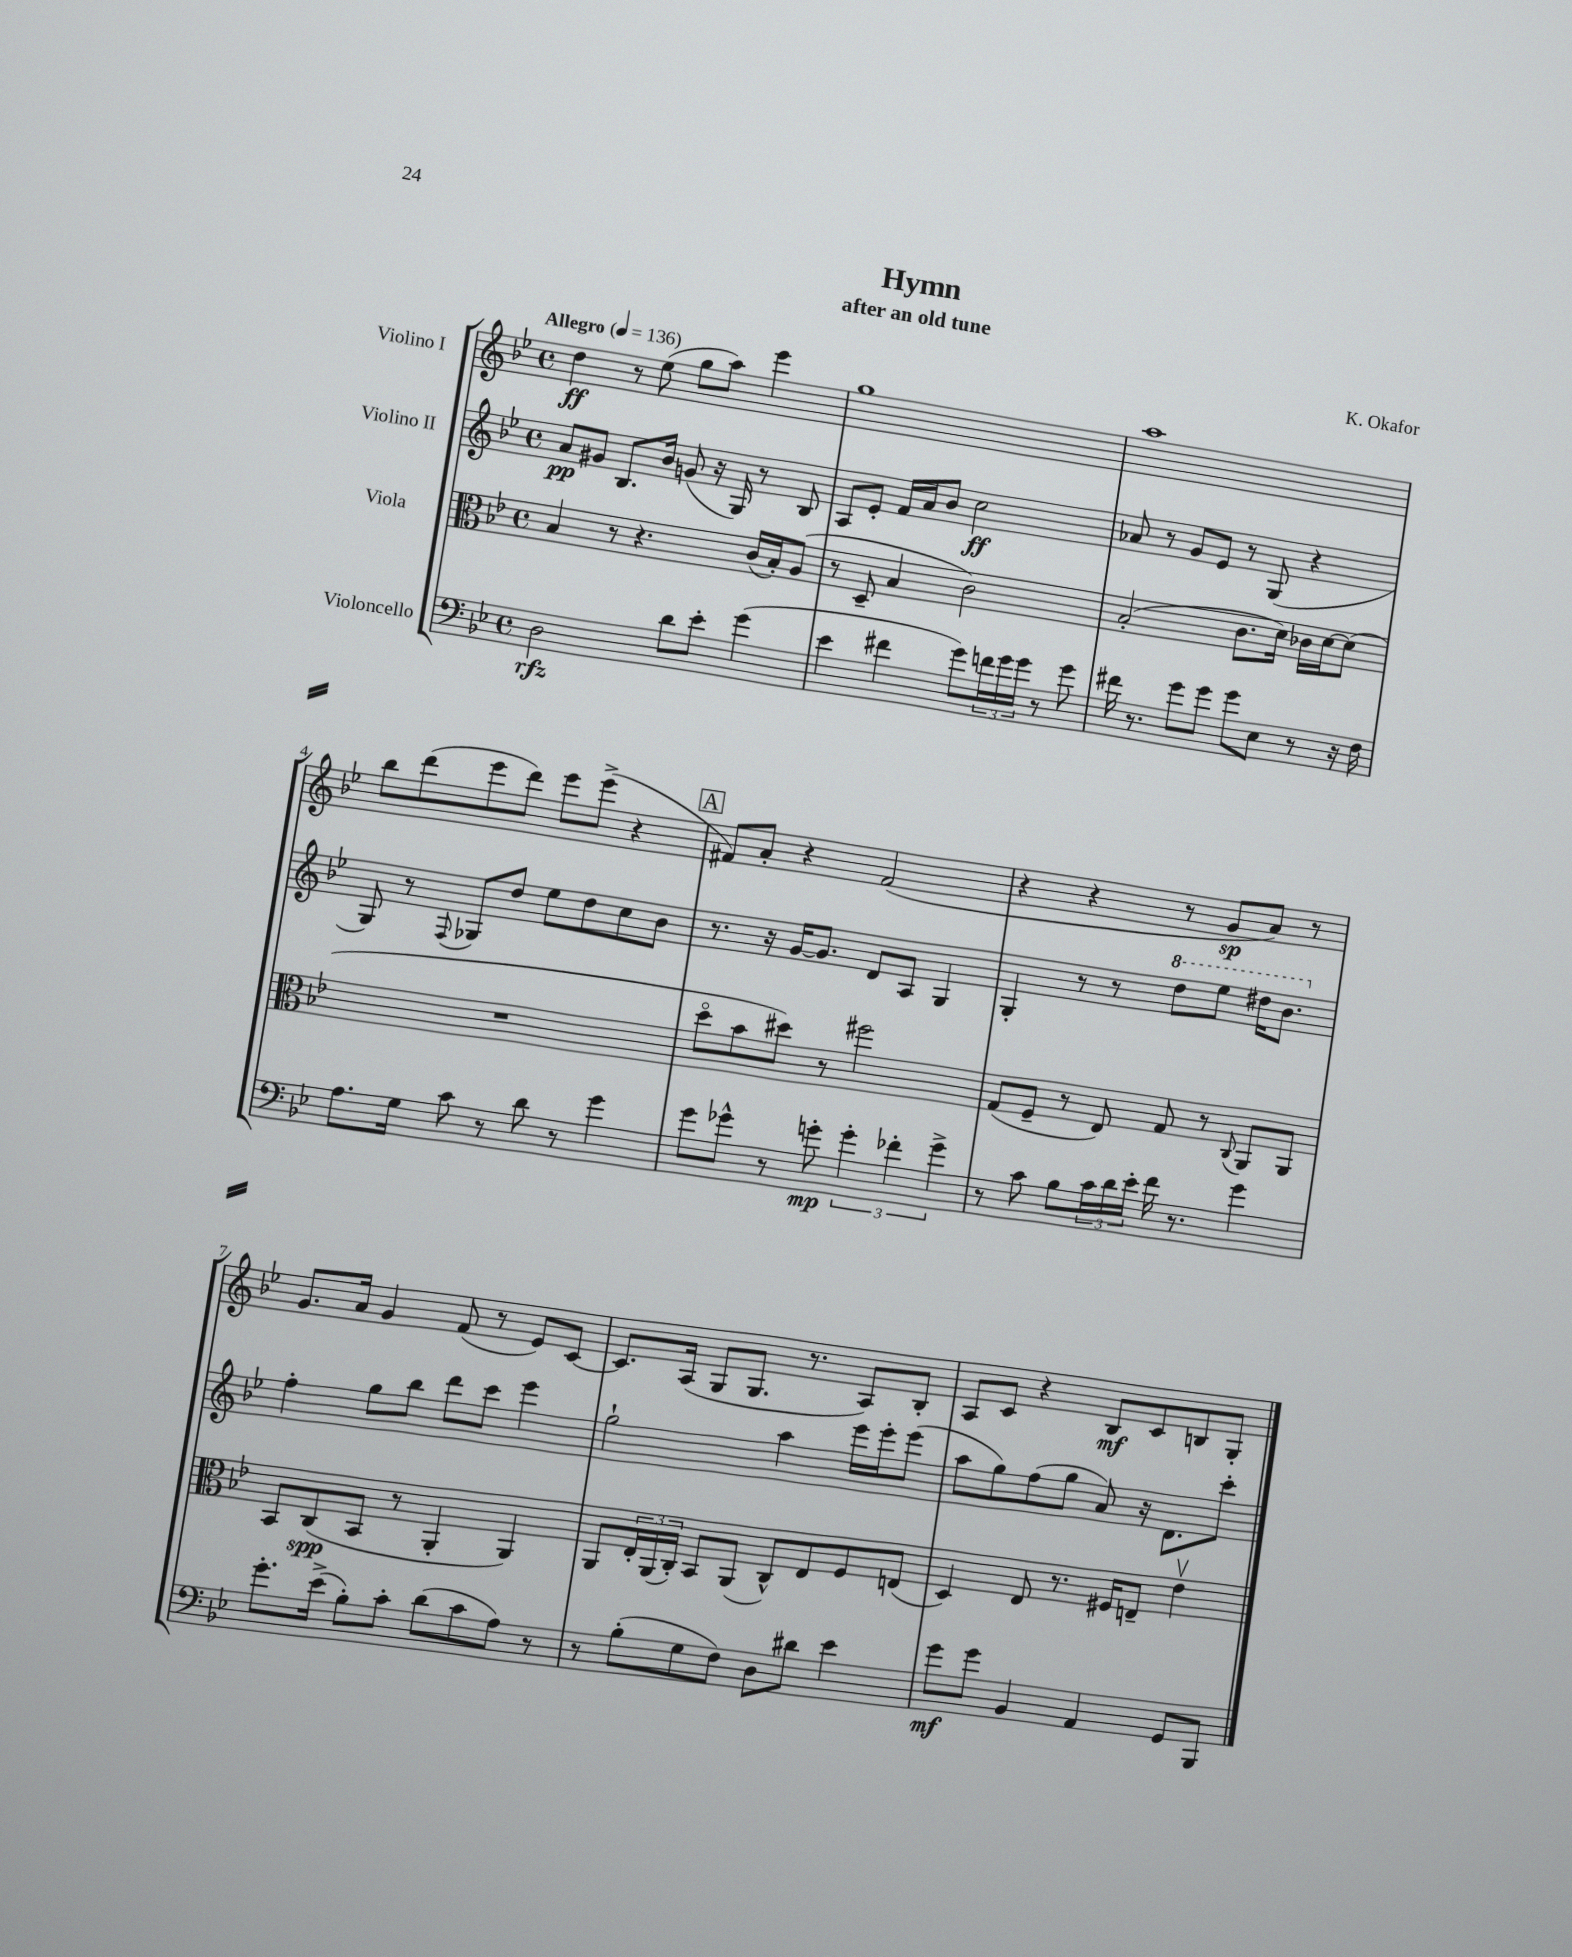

**kern	**dynam	**kern	**dynam	**kern	**dynam	**kern	**dynam
*part4	*part4	*part3	*part3	*part2	*part2	*part1	*part1
*staff4	*staff4	*staff3	*staff3	*staff2	*staff2	*staff1	*staff1
*I"Violoncello	*	*I"Viola	*	*I"Violino II	*	*I"Violino I	*
*clefF4	*	*clefC3	*	*clefG2	*	*clefG2	*
*k[b-e-]	*	*k[b-e-]	*	*k[b-e-]	*	*k[b-e-]	*
*M4/4	*	*M4/4	*	*M4/4	*	*M4/4	*
*met(c)	*	*met(c)	*	*met(c)	*	*met(c)	*
*MM136	*	*MM136	*	*MM136	*	*MM136	*
=1	=1	=1	=1	=1	=1	=1	=1
!	!	!	!	!	!	!LO:TX:a:B:t=Allegro	!
2D\	rfz	4B-/	.	8a/L	pp	4dd\	ff
.	.	.	.	8g#X/J	.	.	.
.	.	8r	.	8.B-/L	.	8r	.
.	.	4.r	.	.	.	(8ee-\	.
.	.	.	.	16b-/Jk	.	.	.
8d\L	.	.	.	(8gn/	.	8gg\L	.
8e-'\J	.	.	.	16r	.	8aa\J)	.
.	.	.	.	16G/)	.	.	.
(4g\	.	(16c/LL	.	8r	.	4eee-\	.
.	.	16B-'/J)	.	.	.	.	.
.	.	(8A/J	.	8B-/	.	.	.
=2	=2	=2	=2	=2	=2	=2	=2
4e-\	.	8r	.	8A/L	.	1gg	.
.	.	8D~/	.	8e-'/J	.	.	.
4f#X\	.	4B-/	.	16f/LL	.	.	.
.	.	.	.	16a/J	.	.	.
.	.	.	.	8b-/J	.	.	.
8g\L)	.	2c\)	.	2cc\	ff	.	.
24fn\L	.	.	.	.	.	.	.
24g\	.	.	.	.	.	.	.
24g\JJ	.	.	.	.	.	.	.
8r	.	.	.	.	.	.	.
8g\	.	.	.	.	.	.	.
=3	=3	=3	=3	=3	=3	=3	=3
16f#X\	.	(2B-'/	.	8a-X/	.	1aa	.
8.r	.	.	.	.	.	.	.
.	.	.	.	8r	.	.	.
8g\L	.	.	.	8g/L	.	.	.
8g\J	.	.	.	8e-/J	.	.	.
8g\L	.	8.c\L	.	8r	.	.	.
8E-\J	.	.	.	(8G/	.	.	.
.	.	16d\Jk)	.	.	.	.	.
8r	.	16c-X\LL	.	4r	.	.	.
.	.	[16d\J	.	.	.	.	.
16r	.	(8d\J]	.	.	.	.	.
16F\	.	.	.	.	.	.	.
!!LO:LB:g=z
=4	=4	=4	=4	=4	=4	=4	=4
8.A\L	.	1r	.	8G/)	.	8bb-\L	.
.	.	.	.	8r	.	(8ddd\	.
16G\Jk	.	.	.	.	.	.	.
.	.	.	.	8qqF/	.	.	.
8c\	.	.	.	8G-X/L	.	8eee-\	.
8r	.	.	.	8dd/J	.	8ddd\J)	.
8d\	.	.	.	8ee-\L	.	8eee-\L	.
8r	.	.	.	8dd\	.	(8eee-^\J	.
4g\	.	.	.	8cc\	.	4r	.
.	.	.	.	8b-\J	.	.	.
!!LO:REH:place=s1:t=A
=5	=5	=5	=5	=5	=5	=5	=5
8g\L	.	8dd\L	.	8.r	.	8f#X/L)	.
8g-X^^\J	.	8b-\	.	.	.	8a'/J	.
.	.	.	.	16r	.	.	.
8r	.	8dd#X\J)	.	[16g/KL	.	4r	.
.	.	.	.	8.g/J]	.	.	.
8gn'\	mp	8r	.	.	.	.	.
6g'\	.	2ff#X\	.	8d/L	.	(2f#/	.
.	.	.	.	8A/J	.	.	.
6f-X'\	.	.	.	.	.	.	.
.	.	.	.	4G/	.	.	.
6g^\	.	.	.	.	.	.	.
=6	=6	=6	=6	=6	=6	=6	=6
8r	.	(8G/L	.	4G'/	.	4r	.
8c\	.	8F~/J	.	.	.	.	.
8B-\L	.	8r	.	8r	.	4r	.
24c\L	.	8E-/)	.	8r	.	.	.
24d\	.	.	.	.	.	.	.
24e-'\JJ	.	.	.	.	.	.	.
*	*	*	*	*8va	*	*	*
16f\	.	8G/	.	8ddd\L	.	8r	.
8.r	.	.	.	.	.	.	.
.	.	8r	.	8eee-\J	.	8g/L	sp
.	.	8qqC/	.	.	.	.	.
4g\	.	8AA/L	.	16ddd#X\KL	.	8a/J)	.
.	.	.	.	8.bb-\J	.	.	.
.	.	8AA/J	.	.	.	8r	.
!!LO:LB:g=z
=7	=7	=7	=7	=7	=7	=7	=7
*	*	*	*	*X8va	*	*	*
8.g'\L	.	8BB-/L	.	4ff'\	.	8.g/L	.
.	.	(8C/	spp	.	.	.	.
(16e-^\Jk	.	.	.	.	.	16a/Jk	.
8B-'\L)	.	8BB-/J	.	8gg\L	.	4g/	.
8c'\J	.	8r	.	8bb-\J	.	.	.
(8d\L	.	4AA'/	.	8ddd\L	.	(8f/	.
8c\	.	.	.	8ccc\J	.	8r	.
8A\J)	.	4AA/)	.	4eee-\	.	8e-/L)	.
8r	.	.	.	.	.	[8c/J	.
=8	=8	=8	=8	=8	=8	=8	=8
8r	.	8AA/L	.	2gg`\	.	8.c/L]	.
(8B-'\L	.	24E-'/L	.	.	.	.	.
.	.	(24AA/	.	.	.	.	.
.	.	.	.	.	.	(16A/Jk	.
.	.	24C'/JJ)	.	.	.	.	.
8G\	.	8BB-/L	.	.	.	8G/L	.
8F\J)	.	(8AA/J	.	.	.	8.G/J	.
8D\L	.	8C^^/L)	.	4aa\	.	.	.
.	.	.	.	.	.	8.r	.
8d#X\J	.	8E-/	.	.	.	.	.
4e-\	.	8F/	.	16eee-\LL	.	8A/L)	.
.	.	.	.	16eee-'\J	.	.	.
.	.	(8En/J	.	(8eee-\J	.	8B-'/J	.
=9	=9	=9	=9	=9	=9	=9	=9
8g\L	mf	4D/)	.	8aa\L	.	8A/L	.
8g\J	.	.	.	8gg\)	.	8c/J	.
4BB-/	.	8E-/	.	(8ff\	.	4r	.
.	.	8.r	.	8gg\J	.	.	.
4AA/	.	.	.	8a/)	.	8B-/L	mf
.	.	16F#X/KL	.	.	.	.	.
.	.	8En~/J	.	16r	.	8c/	.
.	.	.	.	8.d\L	.	.	.
8GG/L	.	4e-v\	.	.	.	8Bn/	.
8BBB-/J	.	.	.	8ccc'\J	.	8G'/J	.
==	==	==	==	==	==	==	==
*-	*-	*-	*-	*-	*-	*-	*-
